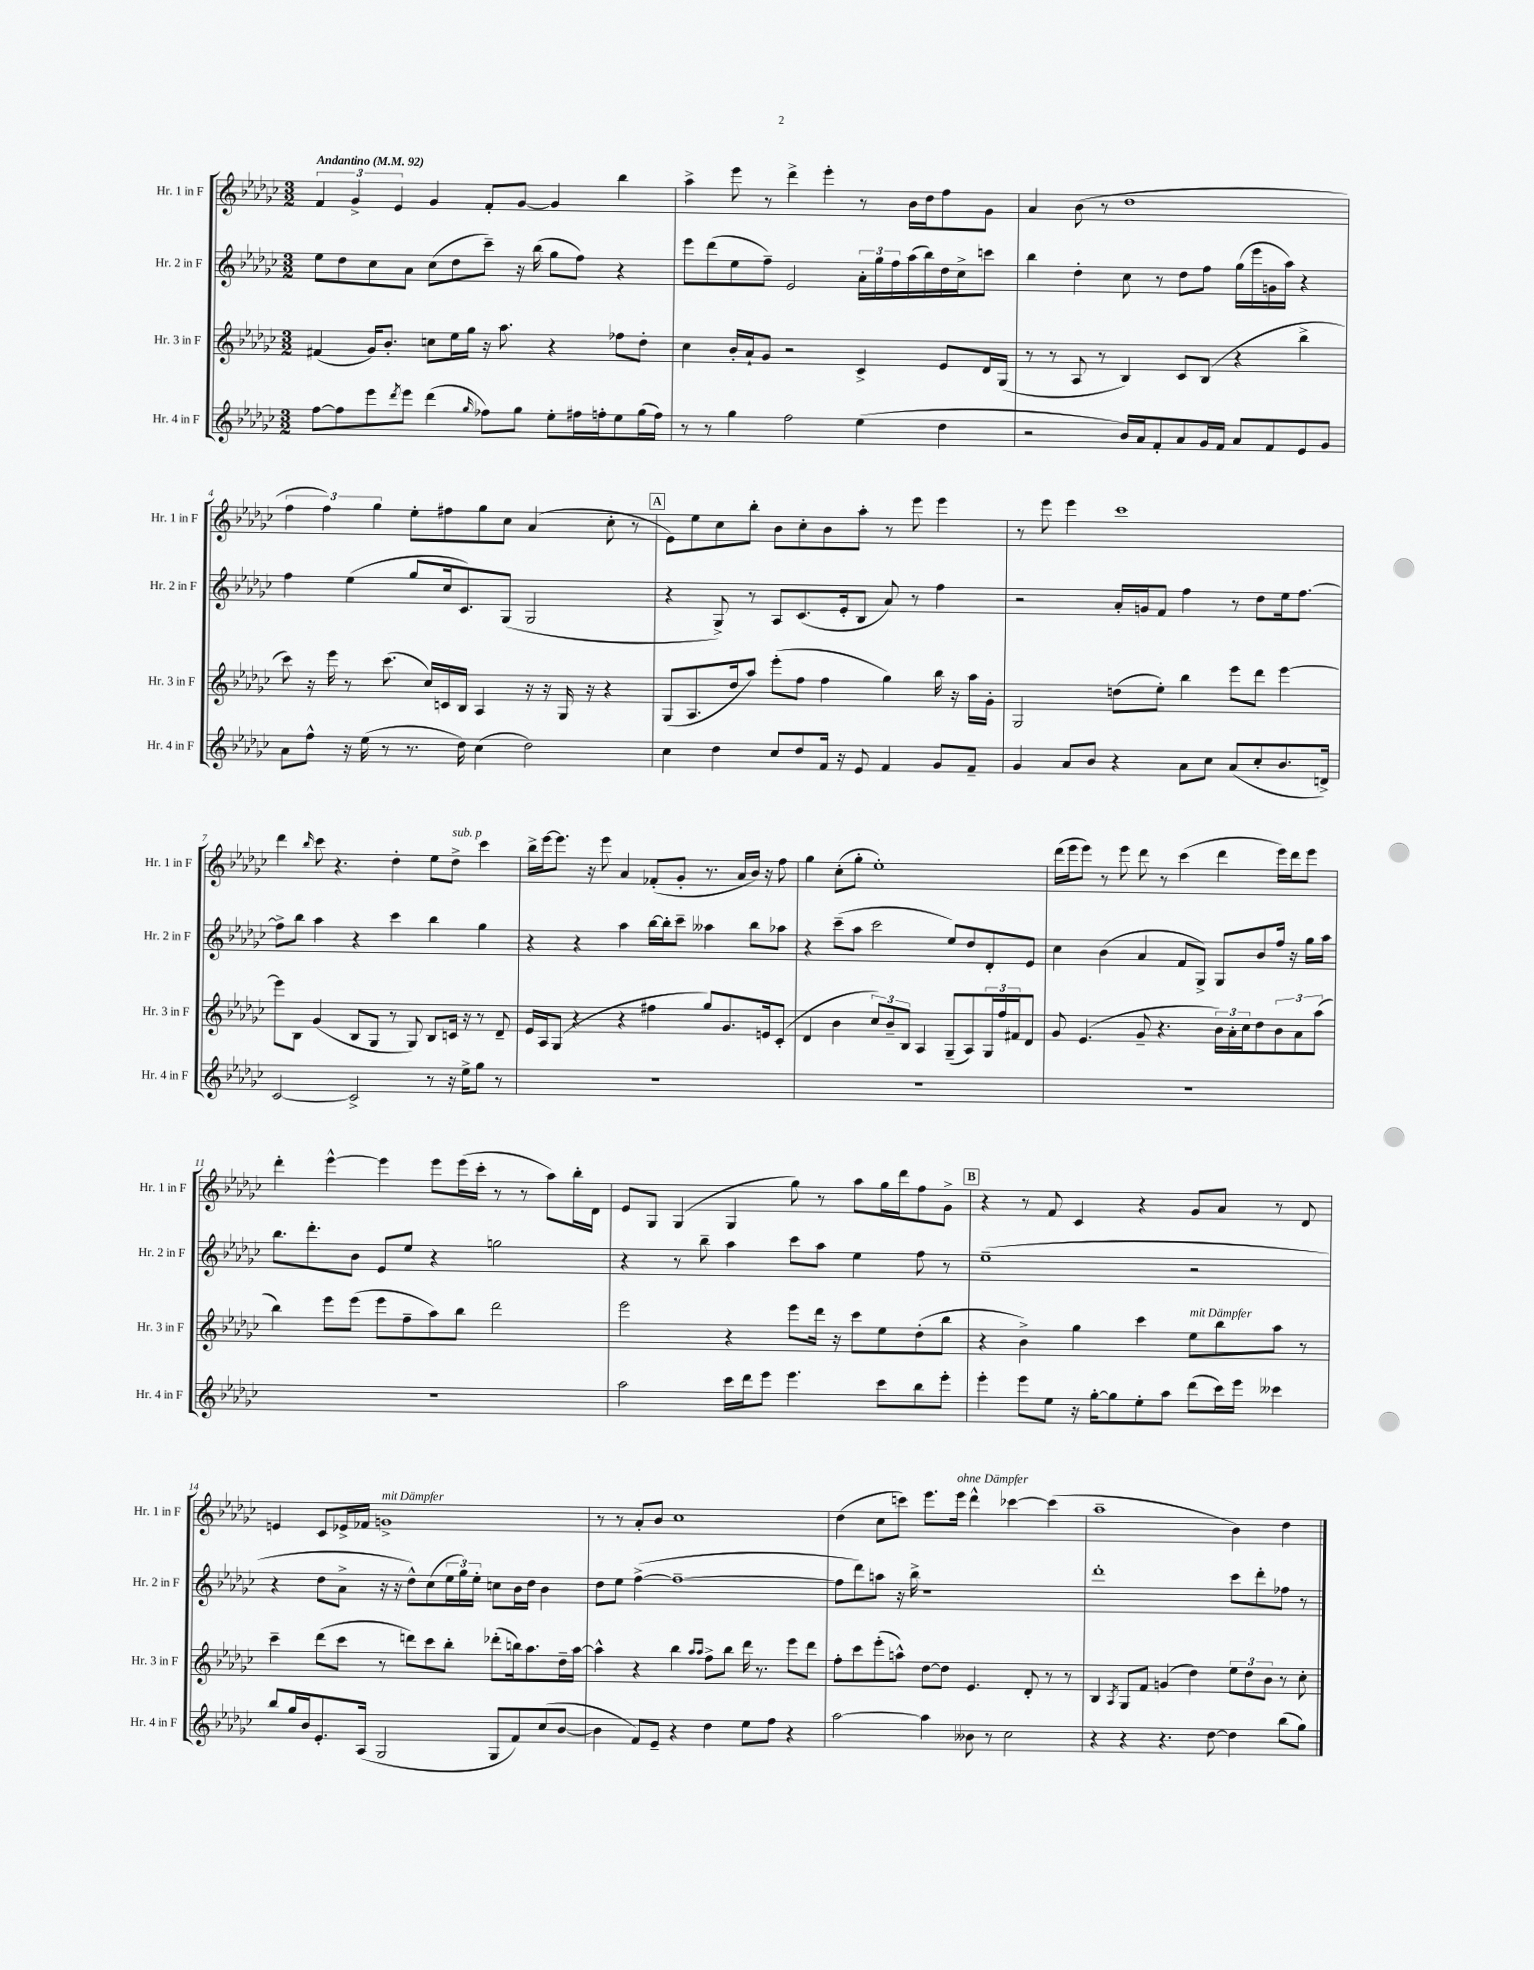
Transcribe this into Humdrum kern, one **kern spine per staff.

**kern	**kern	**kern	**kern
*part4	*part3	*part2	*part1
*staff4	*staff3	*staff2	*staff1
*I"Hr. 4 in F	*I"Hr. 3 in F	*I"Hr. 2 in F	*I"Hr. 1 in F
*I'Hr. 4 in F	*I'Hr. 3 in F	*I'Hr. 2 in F	*I'Hr. 1 in F
*clefG2	*clefG2	*clefG2	*clefG2
*k[b-e-a-d-g-c-]	*k[b-e-a-d-g-c-]	*k[b-e-a-d-g-c-]	*k[b-e-a-d-g-c-]
*M3/2	*M3/2	*M3/2	*M3/2
*MM92	*MM92	*MM92	*MM92
=1	=1	=1	=1
!	!	!	!LO:TX:a:B:t=Andantino
[8ff\L	(4f#X/	8ee-\L	6f/
8ff\]	.	8dd-\	.
.	.	.	6g-^/
8eee-\	16g-/KL)	8cc-\	.
.	8.b-'/J	.	.
.	.	.	6e-/
8qddd-/	.	.	.
8eee-\J	.	8a-\J	.
(4ddd-\	8ccn\L	(8cc-\L	4g-/
.	16ee-\L	8dd-\	.
.	16gg-\JJ	.	.
16qqgg-/	.	.	.
8ff-X\L)	16r	8ccc-~\J)	8f'/L
.	8.aa-\	.	.
8gg-\J	.	16r	[8g-/J
.	.	(16bb-\	.
8ee-'\L	4r	8gg-\L	4g-/]
16ff#X\L	.	8ff\J)	.
16ffn'\J	.	.	.
8ee-\	8ff-X\L	4r	4bb-\
(16gg-\L	8dd-'\J	.	.
16ff\JJ)	.	.	.
=2	=2	=2	=2
8r	4cc-\	8eee-\L	4aa-^\
8r	.	(8ddd-\	.
4gg-\	16b-'/LL	8ee-\	8eee-\
.	16a-`/J	.	.
.	8g-/J	8ff~\J)	8r
2ff\	2r	2e-/	4ddd-^\
.	.	.	4eee-'\
(4ee-\	4c-^/	24a-'\LL	8r
.	.	24gg-\	.
.	.	24ff\	.
.	.	(16aa-\	16b-\LL
.	.	16bb-\)	16dd-\J
4dd-\	8e-/L	16dd-\	8ff\
.	.	16cc-^\J	.
.	16d-/L	8cccn\J	8g-\J
.	(16G-/JJ	.	.
=3	=3	=3	=3
2r	8r	4bb-\	4a-/
.	8r	.	.
.	8A-/	4dd-'\	(8b-\
.	8r	.	8r
16b-/LL)	4B-/)	8cc-\	1dd-
16a-/J	.	.	.
8f'/	.	8r	.
8a-/	8c-/L	8dd-\L	.
16g-/L	(8B-/J	8ff\J	.
16f/JJ	.	.	.
8a-/L	4r	(16gg-\LL	.
.	.	16eee-\	.
8f/	.	16gn\	.
.	.	16aa-\JJ)	.
8e-/	4bb-^\	4r	.
8g-/J	.	.	.
!!LO:LB:g=z
=4	=4	=4	=4
8a-\L	8ccc-\)	4ff\	6ff\
8ff^^\J	16r	.	.
.	.	.	6ff\)
.	16eee-\	.	.
16r	8r	(4ee-\	.
(16ee-\	.	.	.
.	.	.	6gg-\
8r	(8.ccc-\	.	.
8.r	.	8gg-/L	8ee-'\L
.	16cc-/LL)	.	.
.	16cn/	16cc-/k	8ff#X\
16dd-\)	16B-/JJ	8.c-/)	.
(4cc-\	4A-/	.	8gg-\
.	.	(8G-/J	8cc-\J
2dd-\)	16r	2G-/	(4a-/
.	16r	.	.
.	16G-/	.	.
.	16r	.	.
.	4r	.	8cc-'\
.	.	.	8r
!!LO:REH:place=s1:t=A
=5	=5	=5	=5
4cc-\	(8G-/L	4r	8e-\L)
.	8.A-/	.	8ee-\
4dd-\	.	8G-^/)	8cc-\
.	16dd-/k	.	.
.	8aa-/J)	8r	8bb-'\J
8cc-/L	(8eee-'\L	8A-/L	8b-\L
8dd-/	8ff\J	(8.c-/	8cc-'\
16f/Jk	4ff\	.	8b-\
16r	.	16e-'/k	.
8e-/	.	8B-/J	8aa-'\J
4f/	4gg-\)	8a-/)	8r
.	.	8r	8eee-\
8g-/L	16bb-\	4ff\	4eee-\
.	16r	.	.
8f~/J	16aa-\LL	.	.
.	16g-'\JJ	.	.
=6	=6	=6	=6
4g-/	2G-/	2r	8r
.	.	.	8eee-\
8a-/L	.	.	4eee-\
8b-/J	.	.	.
4r	(8ddn\L	16a-'/LL	1ccc-
.	.	16gn/J	.
.	8ee-'\J)	8f/J	.
8a-\L	4bb-\	4ff\	.
8cc-\J	.	.	.
(8a-/L	8eee-\L	8r	.
8cc-'/	8ddd-\J	8dd-\L	.
8.b-/	[4eee-\	16ee-\k	.
.	.	[8.ff\J	.
16dn^/Jk)	.	.	.
!!LO:LB:g=z
=7	=7	=7	=7
[2c-/	8eee-\L]	8ff^\L]	4ddd-\
.	8B-\J	8bb-\J	.
.	.	.	16qqbb-/
.	(4g-/	4aa-\	8ccc-\
.	.	.	4.r
2c-^/]	8B-/L	4r	.
.	8G-/J	.	.
.	8r	4ccc-\	4dd-'\
.	8G-/)	.	.
8r	8B-/L	4bb-\	8ee-\L
!	!	!	!LO:TX:a:i:t=sub. p
16r	16cn/Jk	.	8dd-^\J
16ee-^\KL	16r	.	.
8gg-\J	8r	4gg-\	4ccc-\
8r	8d-~/	.	.
=8	=8	=8	=8
1.r	16e-/LL	4r	16bb-^\LL
.	16A-/J	.	[16eee-\J
.	(8G-/J	.	8.eee-\J]
.	4r	4r	.
.	.	.	16r
.	.	.	8eee-\
.	4r	4aa-\	4a-/
.	4ff#X\	[16bb-\LL	(8f-X'/L
.	.	16bb-'\J]	.
.	.	8ccc-~\J	8g-'/J
.	8gg-/L)	4aa--X\	8.r
.	8.g-/	.	.
.	.	.	16a-/LL
.	.	8bb-\L	16b-/JJ)
.	16en/k	.	16r
.	(8c-'/J	8aa-X\J	8ff\
=9	=9	=9	=9
1.r	4d-/	4r	4gg-\
.	4b-\	(8ccc-~\L	(8cc-'\L
.	.	8aa-\J	8gg-'\J
.	12cc-/L)	2ccc-\	1ee-')
.	12b-~/	.	.
.	12B-/J	.	.
.	4A-/	.	.
.	(8G-~/L	8ee-/L)	.
.	8A-/)	8dd-/	.
.	24G-/L	8d-'/	.
.	24ff/	.	.
.	24f#X/J	.	.
.	8d-/J	8e-/J	.
=10	=10	=10	=10
1.r	8g-/	4cc-\	(16ddd-\LL
.	.	.	16eee-\J
.	(4.e-/	.	8eee-\J)
.	.	(4b-\	8r
.	.	.	8eee-\
.	8g-~/	4a-/	8ddd-\
.	4.r	.	8r
.	.	8f/L	(4ccc-\
.	.	8G-^/J)	.
.	24b-\LL)	8G-/L	4ddd-\
.	24a-'\	.	.
.	24cc-\J	.	.
.	8dd-\	8b-/	.
.	12b-\	16ff/Jk	16eee-\LL)
.	.	16r	16ddd-\J
.	12a-\	.	.
.	.	16gg-\LL	8eee-\J
.	(12aa-\J	.	.
.	.	16aa-\JJ	.
!!LO:LB:g=z
=11	=11	=11	=11
1.r	4bb-\)	8.bb-\L	4ddd-'\
.	.	8.ddd-'\	.
.	8eee-\L	.	[4eee-^^\
.	(8eee-\J	8b-\J	.
.	8eee-\L	8e-/L	4eee-\]
.	8ff~\	8ee-/J	.
.	8aa-\)	4r	8eee-\L
.	8bb-\J	.	(16eee-\L
.	.	.	16ccc-'\JJ
.	2ddd-\	2ggn\	8r
.	.	.	8r
.	.	.	8aa-\L)
.	.	.	16bb-'\L
.	.	.	16d-\JJ
=12	=12	=12	=12
2aa-\	2eee-\	4r	8e-/L
.	.	.	8G-/J
.	.	8r	(4G-/
.	.	8bb-~\	.
16ccc-\LL	4r	4aa-\	4G-/
16ddd-\J	.	.	.
8eee-\J	.	.	.
4.eee-\	8eee-\L	8ccc-\L	8gg-\)
.	16ddd-\Jk	8aa-\J	8r
.	16r	.	.
.	8ccc-\L	4ee-\	8aa-\L
8ccc-\L	8ee-\	.	16gg-\L
.	.	.	16ddd-\J
8bb-\	(8dd-'\	8ff\	8ff\
8eee-'\J	8bb-\J	8r	8g-^\J
!!LO:REH:place=s1:t=B
=13	=13	=13	=13
4eee-'\	4r	(1ee-~	4r
8eee-\L	4b-^\)	.	8r
8ee-\J	.	.	8f/
16r	4gg-\	.	4c-/
[16gg-'\KL	.	.	.
8gg-\]	.	.	.
8ee-'\	4ccc-\	.	4r
8aa-\J	.	.	.
!	!LO:TX:a:i:t=mit Dämpfer	!	!
(8ddd-\L	8ee-\L	2r	8g-/L
16ccc-\L)	8bb-\	.	8a-/J
16eee-\JJ	.	.	.
4ccc--X\	8aa-\J	.	8r
.	8r	.	8d-/
!!LO:LB:g=z
=14	=14	=14	=14
8bb-/L	4ccc-~\	4r	4en/
16gg-/L	.	.	.
16b-/J	.	.	.
8.e-'/	(8ddd-\L	8dd-\L	8c-/L
.	8ccc-\J	8a-^\J	16e-X^/L
(16A-/Jk	.	.	16f-X/JJ
!	!	!	!LO:TX:a:i:t=mit Dämpfer
2G-/	8r	16r	1gn^
.	.	16r	.
.	8dddn\L)	8dd-^^\L)	.
.	8ccc-\	(8cc-\	.
.	8bb-'\J	24ee-\L	.
.	.	24gg-\)	.
.	.	24ee-'\JJ	.
8G-/L	(8ddd-X'\L	8ccn\L	.
8f/)	16bbn\k)	16b-\L	.
.	8.aa-\	16dd-\JJ	.
(8cc-/	.	4b-\	.
[8b-/J	16dd-~\L	.	.
.	[16aa-\JJ	.	.
=15	=15	=15	=15
4b-\]	4aa-^^\]	8dd-\L	8r
.	.	8ee-\J	8r
8f/L)	4r	([4ff^\	8a-'/L
8e-~/J	.	.	8b-/J
4r	4bb-\	1ff~_	1cc-
.	16qqaa-/LL	.	.
.	16qqaa-/JJ	.	.
4dd-\	8ff^\L	.	.
.	8bb-\J	.	.
8ee-\L	16ddd-\	.	.
.	8.r	.	.
8ff\J	.	.	.
4r	8eee-\L	.	.
.	8ddd-\J	.	.
=16	=16	=16	=16
[2aa-\	8ff'\L	8ff\L]	(4dd-\
.	8ccc-\	8ddd-\)	.
.	(8eee-'\	8aan\J	8cc-\L
.	8aan^^\J)	16r	8cccn\J)
.	.	16bb-^\	.
4aa-\]	[8dd-\L	1r	8.eee-\L
.	8dd-\J]	.	.
!	!	!	!LO:TX:a:i:t=ohne Dämpfer
.	.	.	16eee-\Jk
8b--X\	4.e-/	.	4ddd-^^\
8r	.	.	.
2cc-\	.	.	[4ccc-X\
.	8d-'/	.	.
.	8r	.	(4ccc-\]
.	8r	.	.
=17	=17	=17	=17
4r	4B-/	1ddd-'	1aa-~
.	8qA-/	.	.
4r	8G-/L	.	.
.	8f/J	.	.
4.r	(4gn/	.	.
.	4dd-\)	.	.
[8dd-\	.	.	.
4dd-\]	12ee-\L	8ccc-\L	4b-\)
.	12dd-\	.	.
.	.	8ddd-'\	.
.	12b-\J	.	.
(8bb-\L	8r	8ff-X\J	4dd-\
8gg-\J)	8cc-'\	8r	.
==	==	==	==
*-	*-	*-	*-
